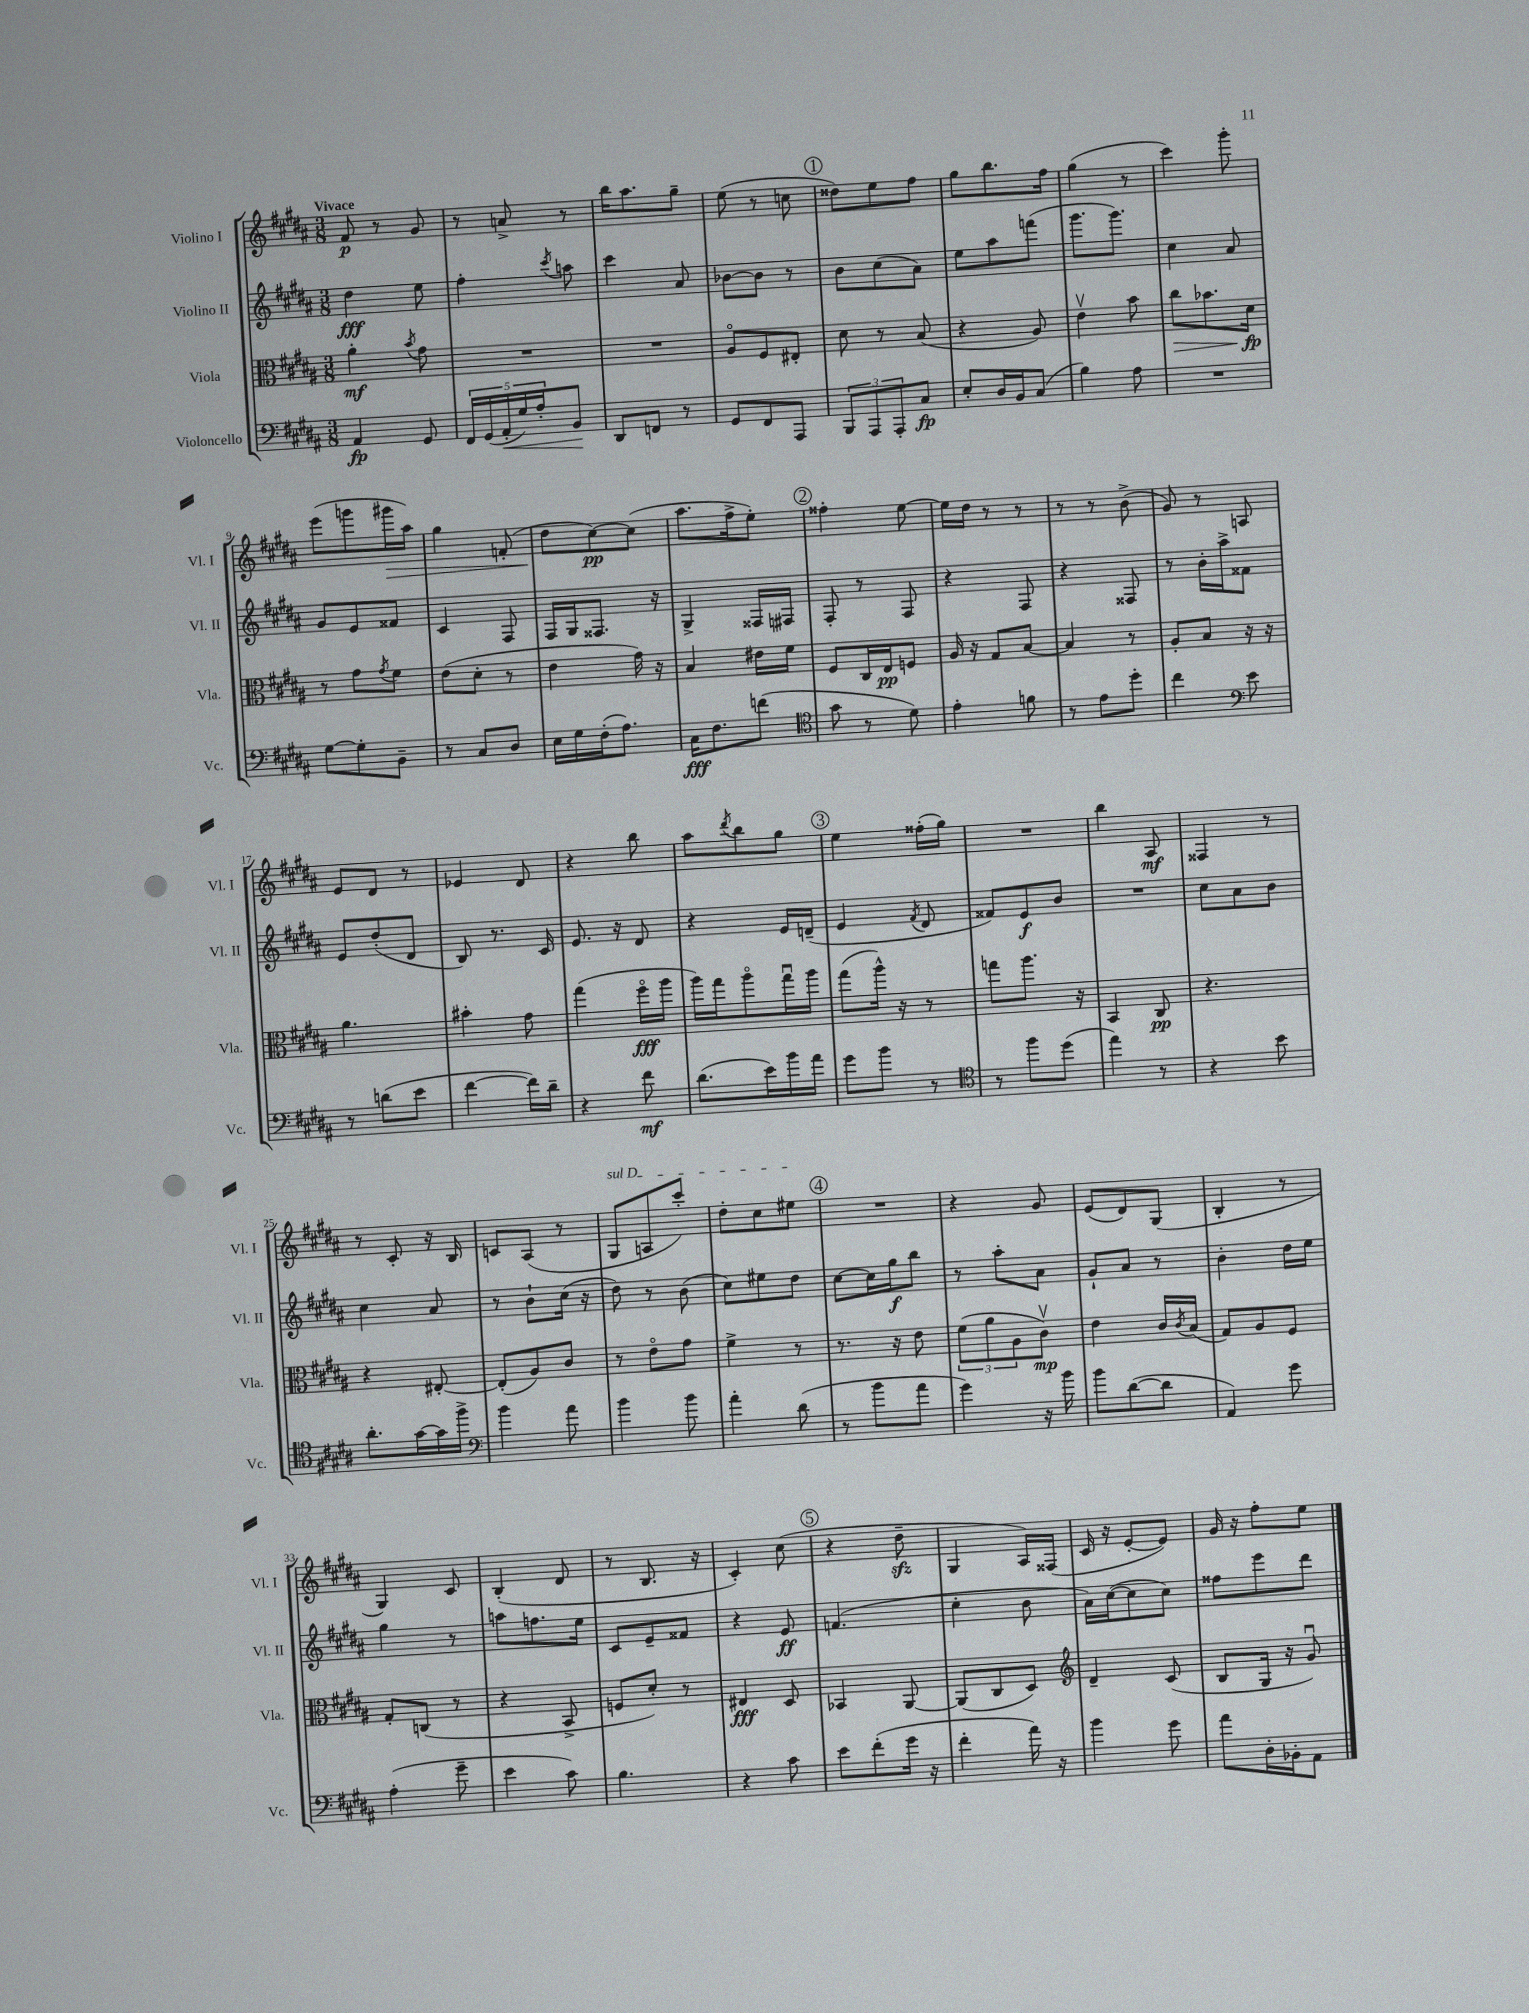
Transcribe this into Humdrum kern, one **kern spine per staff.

**kern	**dynam	**kern	**dynam	**kern	**dynam	**kern	**dynam
*part4	*part4	*part3	*part3	*part2	*part2	*part1	*part1
*staff4	*staff4	*staff3	*staff3	*staff2	*staff2	*staff1	*staff1
*I"Violoncello	*	*I"Viola	*	*I"Violino II	*	*I"Violino I	*
*I'Vc.	*	*I'Vla.	*	*I'Vl. II	*	*I'Vl. I	*
*clefF4	*	*clefC3	*	*clefG2	*	*clefG2	*
*k[f#c#g#d#a#]	*	*k[f#c#g#d#a#]	*	*k[f#c#g#d#a#]	*	*k[f#c#g#d#a#]	*
*M3/8	*	*M3/8	*	*M3/8	*	*M3/8	*
=1	=1	=1	=1	=1	=1	=1	=1
!	!	!	!	!	!	!LO:TX:a:B:t=Vivace	!
4AA#/	fp	4a#'\	mf	4dd#\	fff	8f#/	p
.	.	.	.	.	.	8r	.
.	.	8qb/	.	.	.	.	.
8GG#/	.	8g#\	.	8ee\	.	8g#/	.
=2	=2	=2	=2	=2	=2	=2	=2
20FF#/LL	.	4.r	.	4ff#'\	.	8r	.
(20GG#/	.	.	.	.	.	.	.
!	!LO:HP:b	!	!	!	!	!	!
20AA#'/	<	.	.	.	.	.	.
.	.	.	.	.	.	8an^/	.
20G#/)	.	.	.	.	.	.	.
20A#'/J	.	.	.	.	.	.	.
.	.	.	.	8qccc#/	.	.	.
8BB/J	.	.	.	8aan\	.	8r	.
.	[	.	.	.	.	.	.
=3	=3	=3	=3	=3	=3	=3	=3
8DD#/L	.	4.r	.	4ccc#\	.	16bb\KL	.
.	.	.	.	.	.	8.aa#\	.
8FFn/J	.	.	.	.	.	.	.
8r	.	.	.	8a#/	.	8gg#~\J	.
=4	=4	=4	=4	=4	=4	=4	=4
8GG#/L	.	8A#/L	.	[8b-X\L	.	(8ee\	.
8FF#/	.	8F#/	.	8b-\J]	.	8r	.
8AAA#/J	.	8E#X'/J	.	8r	.	8ccn\	.
!!LO:REH:place=s1:t=1
=5	=5	=5	=5	=5	=5	=5	=5
12BBB/L	.	8d#\	.	8b\L	.	8dd##X\L)	.
12AAA#/	.	.	.	.	.	.	.
.	.	8r	.	(8cc#\	.	8ee\	.
12AAA#'/	.	.	.	.	.	.	.
8C#/J	fp	(8B/	.	8a#\J)	.	8ff#\J	.
=6	=6	=6	=6	=6	=6	=6	=6
8E'/L	.	4r	.	8ee\L	.	8gg#\L	.
16D#/L	.	.	.	8aa#\	.	8.bb\	.
16BB/J	.	.	.	.	.	.	.
(8C#/J	.	8A#/)	.	(8fffn\J	.	.	.
.	.	.	.	.	.	16ff#\Jk	.
=7	=7	=7	=7	=7	=7	=7	=7
4B\)	.	4ev\	.	8.ggg#\L	.	(4gg#\	.
.	.	.	.	8.ggg#\J)	.	.	.
8A#\	.	8b\	.	.	.	8r	.
=8	=8	=8	=8	=8	=8	=8	=8
!	!	!	!LO:HP:b	!	!	!	!
4.r	.	8cc#\L	>	4cc#\	.	4ccc#\)	.
.	.	8.b-X\	.	.	.	.	.
.	.	.	.	8a#/	.	8ggg#'\	.
.	.	16d#\Jk	fp	.	.	.	.
.	.	.	]	.	.	.	.
!!LO:LB:g=z
=9	=9	=9	=9	=9	=9	=9	=9
[8G#\L	.	8r	.	8g#/L	.	(8eee\L	.
8G#'\]	.	8g#\L	.	8e/	.	8gggn\	.
.	.	8qg#/	.	.	.	.	.
!	!	!	!	!	!	!	!LO:HP:b
8BB~\J	.	8f#\J	.	8f##X/J	.	16ggg#X\L	>
.	.	.	.	.	.	16aa#\JJ)	.
=10	=10	=10	=10	=10	=10	=10	=10
8r	.	(8e\L	.	4c#/	.	4gg#\	.
8C#/L	.	8d#'\J	.	.	.	.	.
8D#/J	.	8r	.	8F#/	.	(8fn'/	.
=11	=11	=11	=11	=11	=11	=11	=11
16E\LL	.	4e\	.	16F#/LL	.	8dd#\L	.
16G#\	.	.	.	16G#/J	.	.	.
(16F#'\J	.	.	.	8.F##X/J	.	[8cc#\)	] pp
8.A#\J)	.	.	.	.	.	.	.
.	.	16g#\)	.	.	.	(8cc#\J]	.
.	.	16r	.	16r	.	.	.
=12	=12	=12	=12	=12	=12	=12	=12
16C#\KL	fff	4B/	.	4G#^/	.	8.aa#\L	.
8.F#\	.	.	.	.	.	.	.
.	.	.	.	.	.	16ff#^\k	.
(8fn\J	.	16e#X\LL	.	16F##X/LL	.	8ee'\J)	.
.	.	16f#\JJ	.	16F#X/JJ	.	.	.
!!LO:REH:place=s1:t=2
=13	=13	=13	=13	=13	=13	=13	=13
*clefC4	*	*	*	*	*	*	*
8g#\	.	8F#/L	.	8F#'/	.	4ff##X'\	.
8r	.	16C#/L	.	8r	.	.	.
.	.	16E/J	pp	.	.	.	.
8d#\)	.	8Fn/J	.	8F#/	.	[8ee\	.
=14	=14	=14	=14	=14	=14	=14	=14
4e'\	.	16A#/	.	4r	.	16ee\LL]	.
.	.	16r	.	.	.	16dd#\JJ	.
.	.	8G#/L	.	.	.	8r	.
8fn\	.	[8B/J	.	8F#/	.	8r	.
=15	=15	=15	=15	=15	=15	=15	=15
8r	.	4B/]	.	4r	.	8r	.
8e\L	.	.	.	.	.	8r	.
8dd#'\J	.	8r	.	8F##X/	.	(8b^\	.
=16	=16	=16	=16	=16	=16	=16	=16
4cc#\	.	8A#'/L	.	8r	.	8g#/)	.
.	.	8B/J	.	16b'\LL	.	8r	.
.	.	.	.	16aa#^\J	.	.	.
*clefF4	*	*	*	*	*	*	*
8e\	.	16r	.	8f##X\J	.	8An/	.
.	.	16r	.	.	.	.	.
!!LO:LB:g=z
=17	=17	=17	=17	=17	=17	=17	=17
8r	.	4.a#\	.	8e/L	.	8e/L	.
(8dn\L	.	.	.	(8dd#'/	.	8d#/J	.
8e\J	.	.	.	8d#/J	.	8r	.
=18	=18	=18	=18	=18	=18	=18	=18
[4f#\	.	4b#X'\	.	8B/)	.	4e-X/	.
.	.	.	.	8.r	.	.	.
16f#\LL])	.	8g#\	.	.	.	8d#/	.
16d#~\JJ	.	.	.	16c#/	.	.	.
=19	=19	=19	=19	=19	=19	=19	=19
4r	.	(4gg#\	.	8.e/	.	4r	.
.	.	.	.	16r	.	.	.
8f#\	mf	16ff#\LL	fff	8d#/	.	8bb\	.
.	.	16aa#\JJ	.	.	.	.	.
=20	=20	=20	=20	=20	=20	=20	=20
(8.d#\L	.	16aa#\LL)	.	4r	.	8aa#\L	.
.	.	16gg#\J	.	.	.	.	.
.	.	.	.	.	.	8qddd#/	.
.	.	8aa#\	.	.	.	8bb\	.
16e\L)	.	.	.	.	.	.	.
16b\	.	16gg#u\L	.	16e/LL	.	8gg#\J	.
16a#\JJ	.	16aa#\JJ	.	(16dn~/JJ	.	.	.
!!LO:REH:place=s1:t=3
=21	=21	=21	=21	=21	=21	=21	=21
8g#\L	.	(8gg#\L	.	4e/	.	4ee\	.
8b\J	.	16aa#^^\Jk)	.	.	.	.	.
.	.	16r	.	.	.	.	.
.	.	.	.	8qf#/	.	.	.
8r	.	8r	.	8d#/	.	(16ff##X'\LL	.
.	.	.	.	.	.	16gg#\JJ)	.
=22	=22	=22	=22	=22	=22	=22	=22
*clefC4	*	*	*	*	*	*	*
8r	.	8ggn\L	.	8f##X/L)	.	4.r	.
8ff#\L	.	8.aa#\J	.	8e/	f	.	.
(8dd#\J	.	.	.	8b/J	.	.	.
.	.	16r	.	.	.	.	.
=23	=23	=23	=23	=23	=23	=23	=23
4ee\)	.	4BB/	.	4.r	.	4bb\	.
8r	.	8C#/	pp	.	.	8A#/	mf
=24	=24	=24	=24	=24	=24	=24	=24
4r	.	4.r	.	8cc#\L	.	4F##X/	.
.	.	.	.	8a#\	.	.	.
8b\	.	.	.	8b\J	.	8r	.
!!LO:LB:g=z
=25	=25	=25	=25	=25	=25	=25	=25
8.a#'\L	.	4r	.	4cc#\	.	8r	.
.	.	.	.	.	.	8c#'/	.
[16g#\L	.	.	.	.	.	.	.
16g#\]	.	[8E#X'/	.	8a#/	.	16r	.
16ff#^\JJ	.	.	.	.	.	16B/	.
=26	=26	=26	=26	=26	=26	=26	=26
*clefF4	*	*	*	*	*	*	*
4b\	.	(8E#'/L]	.	8r	.	8cn/L	.
.	.	8A#/)	.	8b`\L	.	(8A#/J	.
8a#\	.	8c#/J	.	(16cc#\Jk	.	8r	.
.	.	.	.	16r	.	.	.
=27	=27	=27	=27	=27	=27	=27	=27
!	!	!	!	!	!	!LO:TX:a:i:t=sul D	!
4b\	.	8r	.	8dd#\)	.	8G#/L	.
.	.	8e\L	.	8r	.	8An/	.
8b\	.	8g#\J	.	(8b\	.	8ccc#'/J)	.
=28	=28	=28	=28	=28	=28	=28	=28
4a#'\	.	4f#^\	.	8cc#\L)	.	8dd#'\L	.
.	.	.	.	8ee#X\	.	8cc#\	.
(8d#\	.	8r	.	8dd#\J	.	8ee#X\J	.
!!LO:REH:place=s1:t=4
=29	=29	=29	=29	=29	=29	=29	=29
8r	.	8.r	.	[8cc#\L	.	4.r	.
8b\L	.	.	.	16cc#\L]	.	.	.
.	.	16r	.	16gg#\J	f	.	.
8a#\J	.	8e\	.	8bb\J	.	.	.
=30	=30	=30	=30	=30	=30	=30	=30
4g#\)	.	(12f#\L	.	8r	.	4r	.
.	.	12a#\	.	.	.	.	.
.	.	.	.	8aa#'\L	.	.	.
.	.	12A#\	.	.	.	.	.
16r	.	8c#v\J)	mp	8a#\J	.	8g#/	.
16b\	.	.	.	.	.	.	.
=31	=31	=31	=31	=31	=31	=31	=31
8b\L	.	4e\	.	8g#`/L	.	(8e/L	.
([8d#\	.	.	.	8a#/J	.	8d#/)	.
8d#\J]	.	16c#/LL	.	8r	.	(8G#/J	.
.	.	8qc#/	.	.	.	.	.
.	.	(16B/JJ	.	.	.	.	.
=32	=32	=32	=32	=32	=32	=32	=32
4AA#/)	.	8G#/L)	.	4b'\	.	4B'/	.
.	.	8A#/	.	.	.	.	.
8g#\	.	8F#/J	.	16dd#\LL	.	8r	.
.	.	.	.	16ee\JJ	.	.	.
!!LO:LB:g=z
=33	=33	=33	=33	=33	=33	=33	=33
(4A#'\	.	8G#'/L	.	4gg#\	.	4G#/)	.
.	.	(8Cn/J	.	.	.	.	.
8g#~\	.	8r	.	8r	.	8c#/	.
=34	=34	=34	=34	=34	=34	=34	=34
4e\	.	4r	.	8aan\L	.	(4B'/	.
.	.	.	.	8.ffn\	.	.	.
8c#\)	.	8BB^/	.	.	.	8d#/	.
.	.	.	.	16ee\Jk	.	.	.
=35	=35	=35	=35	=35	=35	=35	=35
4.B\	.	8Fn/L	.	8c#/L	.	8r	.
.	.	8d#'/J)	.	8e~/	.	8.B/	.
.	.	8r	.	8f##X/J	.	.	.
.	.	.	.	.	.	16r	.
=36	=36	=36	=36	=36	=36	=36	=36
4r	.	4E#X/	fff	4r	.	4c#'/)	.
8c#\	.	8D#/	.	8e/	ff	(8cc#\	.
!!LO:REH:place=s1:t=5
=37	=37	=37	=37	=37	=37	=37	=37
8e\L	.	4BB-X/	.	(4.fn/	.	4r	.
(8f#'\	.	.	.	.	.	.	.
16g#\Jk	.	[8AA#/	.	.	.	8dd#zz~\	.
16r	.	.	.	.	.	.	.
=38	=38	=38	=38	=38	=38	=38	=38
4f#'\	.	(8AA#/L]	.	4cc#'\	.	4G#/	.
.	.	8C#/	.	.	.	.	.
16a#\)	.	8D#/J)	.	8b\	.	16A#/LL)	.
16r	.	.	.	.	.	(16F##X/JJ	.
=39	=39	=39	=39	=39	=39	=39	=39
*	*	*clefG2	*	*	*	*	*
4b\	.	4d#~/	.	16a#\LL)	.	16c#/	.
.	.	.	.	([16cc#\J	.	16r	.
.	.	.	.	8cc#\]	.	[8e'/L	.
8g#\	.	(8c#/	.	8cc#\J)	.	8e/J])	.
=40	=40	=40	=40	=40	=40	=40	=40
8a#\L	.	8B/L	.	8ff##X\L	.	16g#/	.
.	.	.	.	.	.	16r	.
16D#'\L	.	16G#/Jk	.	8eee\	.	8ff#'\L	.
16BB-X'\J	.	16r	.	.	.	.	.
8AA#\J	.	8g#u/)	.	8ddd#\J	.	8ee\J	.
==	==	==	==	==	==	==	==
*-	*-	*-	*-	*-	*-	*-	*-
